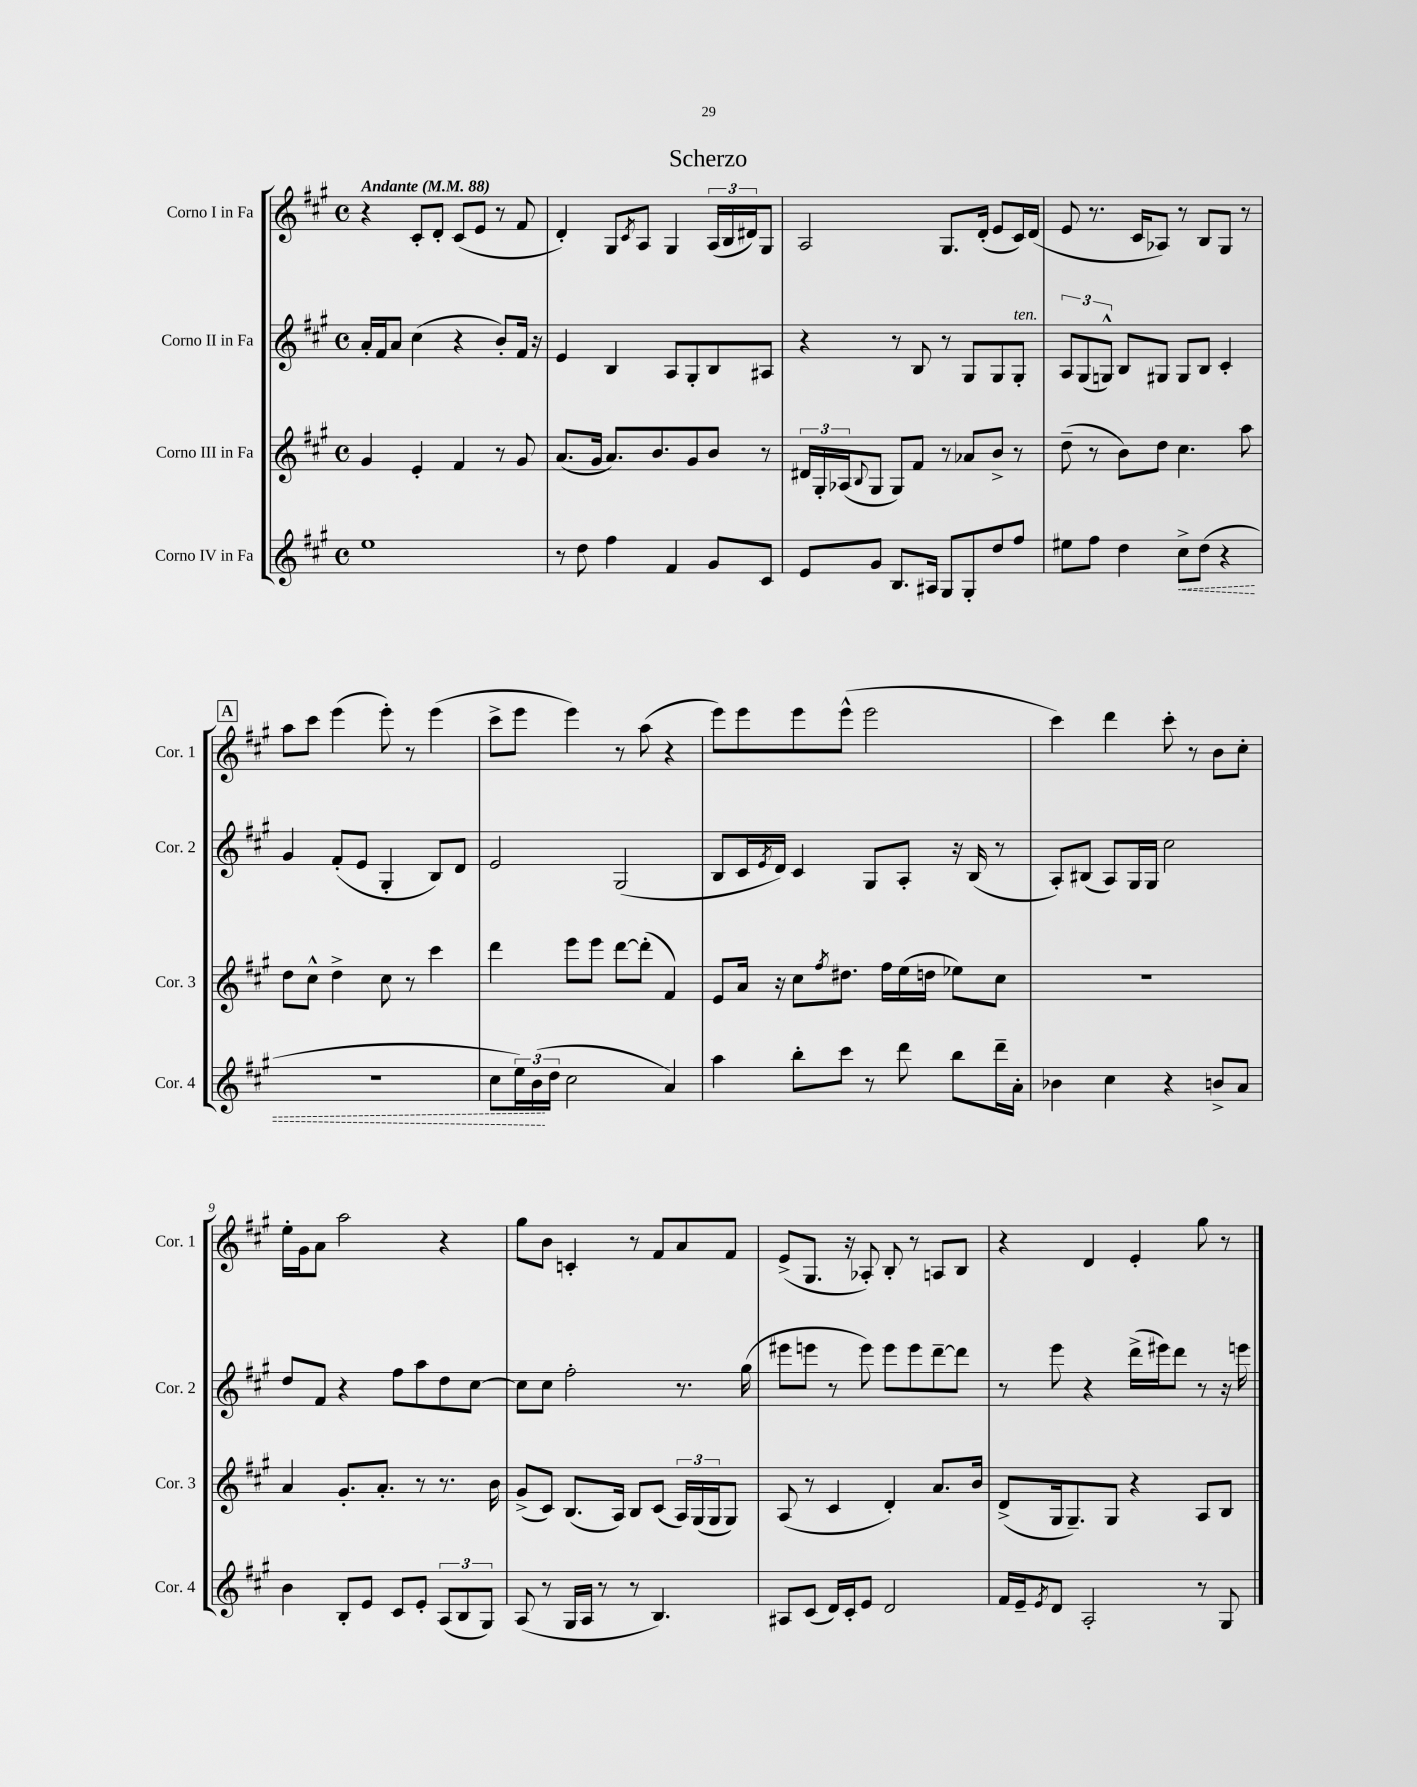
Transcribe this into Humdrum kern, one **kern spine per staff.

**kern	**kern	**kern	**kern
*staff4	*staff3	*staff2	*staff1
*clefG2	*clefG2	*clefG2	*clefG2
*k[f#c#g#]	*k[f#c#g#]	*k[f#c#g#]	*k[f#c#g#]
*M4/4	*M4/4	*M4/4	*M4/4
*met(c)	*met(c)	*met(c)	*met(c)
*MM88	*MM88	*MM88	*MM88
1ee	4g#	16a'	4r
.	.	16f#	.
.	.	8a	.
.	4e'	(4cc#	8c#'
.	.	.	8d'
.	4f#	4r	(8c#
.	.	.	8e
.	8r	8b')	8r
.	8g#	16f#	8f#
.	.	16r	.
=	=	=	=
8r	(8.a	4e	4d')
8dd	.	.	.
.	16g#	.	.
4ff#	8.a)	4B	8G#
.	.	.	8qc#
.	.	.	8A
.	8.b	.	.
4f#	.	8A	4G#
.	8g#	8G#'	.
8g#	8b	8B	(24A
.	.	.	24B
.	.	.	24d#)
8c#	8r	8A#	8G#
=	=	=	=
8e	24d#	4r	2A
.	24G#'	.	.
.	(24A-	.	.
.	8qqB	.	.
8g#	8G#	.	.
8.B	8G#)	8r	.
.	8f#	8B	.
16A#	.	.	.
8G#	8r	8r	8.G#
8G#'	8a-	8G#	.
.	.	.	(16d'
8dd	8b^	8G#	8e
8ff#	8r	8G#'	16c#)
.	.	.	(16d
=	=	=	=
8ee#	(8dd~	12A	8e
.	.	(12G#	.
8ff#	8r	.	8.r
.	.	12G^^)	.
4dd	8b)	8B	.
.	.	.	16c#
.	8dd	8G#	8A-)
8cc#^	4.cc#	8G#	8r
(8dd	.	8B	8B
4r	.	4c#'	8G#
.	8aa	.	8r
=	=	=	=
1r	8dd	4g#	8aa
.	8cc#^^	.	8ccc#
.	4dd^	(8f#'	(4eee
.	.	8e	.
.	8cc#	4G#'	8eee')
.	8r	.	8r
.	4ccc#	8B)	(4eee
.	.	8d	.
=	=	=	=
8cc#	4ddd	2e	8ccc#^
24ee)	.	.	8eee
(24b	.	.	.
24dd	.	.	.
2cc#	8eee	.	4eee)
.	8eee	.	.
.	[8ddd	(2G#	8r
.	(8ddd']	.	(8aa
4a)	4f#)	.	4r
=	=	=	=
4aa	8e	8B	8eee)
.	16a	16c#	8eee
.	.	8qe	.
.	16r	16d)	.
8bb'	8cc#	4c#	8eee
.	8qff#	.	.
8ccc#	8.dd#	.	(8eee^^
8r	.	8G#	2eee
.	16ff#	.	.
8ddd	(16ee	8A'	.
.	16dd	.	.
8bb	8ee-)	16r	.
.	.	(16B	.
16ddd~	8cc#	8r	.
16a'	.	.	.
=	=	=	=
4b-	1r	8A')	4ccc#)
.	.	(8B#	.
4cc#	.	8A)	4ddd
.	.	16G#	.
.	.	16G#	.
4r	.	2cc#	8ccc#'
.	.	.	8r
8b^	.	.	8b
8a	.	.	8cc#'
=	=	=	=
4b	4a	8dd	16ee'
.	.	.	16g#
.	.	8f#	8a
8B'	8.g#'	4r	2aa
8e	.	.	.
.	8.a'	.	.
8c#	.	8ff#	.
8e'	8r	8aa	.
(12A	8.r	8dd	4r
12B	.	.	.
.	.	[8cc#	.
12G#)	.	.	.
.	16b	.	.
=	=	=	=
(8A	(8g#^	8cc#]	8gg#
8r	8c#)	8cc#	8b
16G#	(8.B	2ff#'	4c'
16A	.	.	.
8r	.	.	.
.	16A)	.	.
8r	8B	.	8r
4.B)	(8c#	.	8f#
.	24A)	8.r	8a
.	(24G#	.	.
.	24G#	.	.
.	8G#)	.	8f#
.	.	(16gg#	.
=	=	=	=
8A#	(8A	8eee#	(8e^
(8c#	8r	8eee	8.G#
16d)	4c#	8r	.
16c#'	.	.	16r
8e	.	8eee)	8A-')
2d	4d')	8eee	8B'
.	.	8eee	8r
.	8.a	[8ddd~	8A
.	.	8ddd]	8B
.	16b	.	.
=	=	=	=
16f#	(8d^	8r	4r
16e~	.	.	.
8qe	.	.	.
8d	16G#	8eee	.
.	8.G#~)	.	.
2A'	.	4r	4d
.	8G#	.	.
.	4r	(16ddd^	4e'
.	.	16eee#)	.
.	.	8ddd	.
8r	8A	8r	8gg#
8G#	8B	16r	8r
.	.	16eee	.
==	==	==	==
*-	*-	*-	*-
